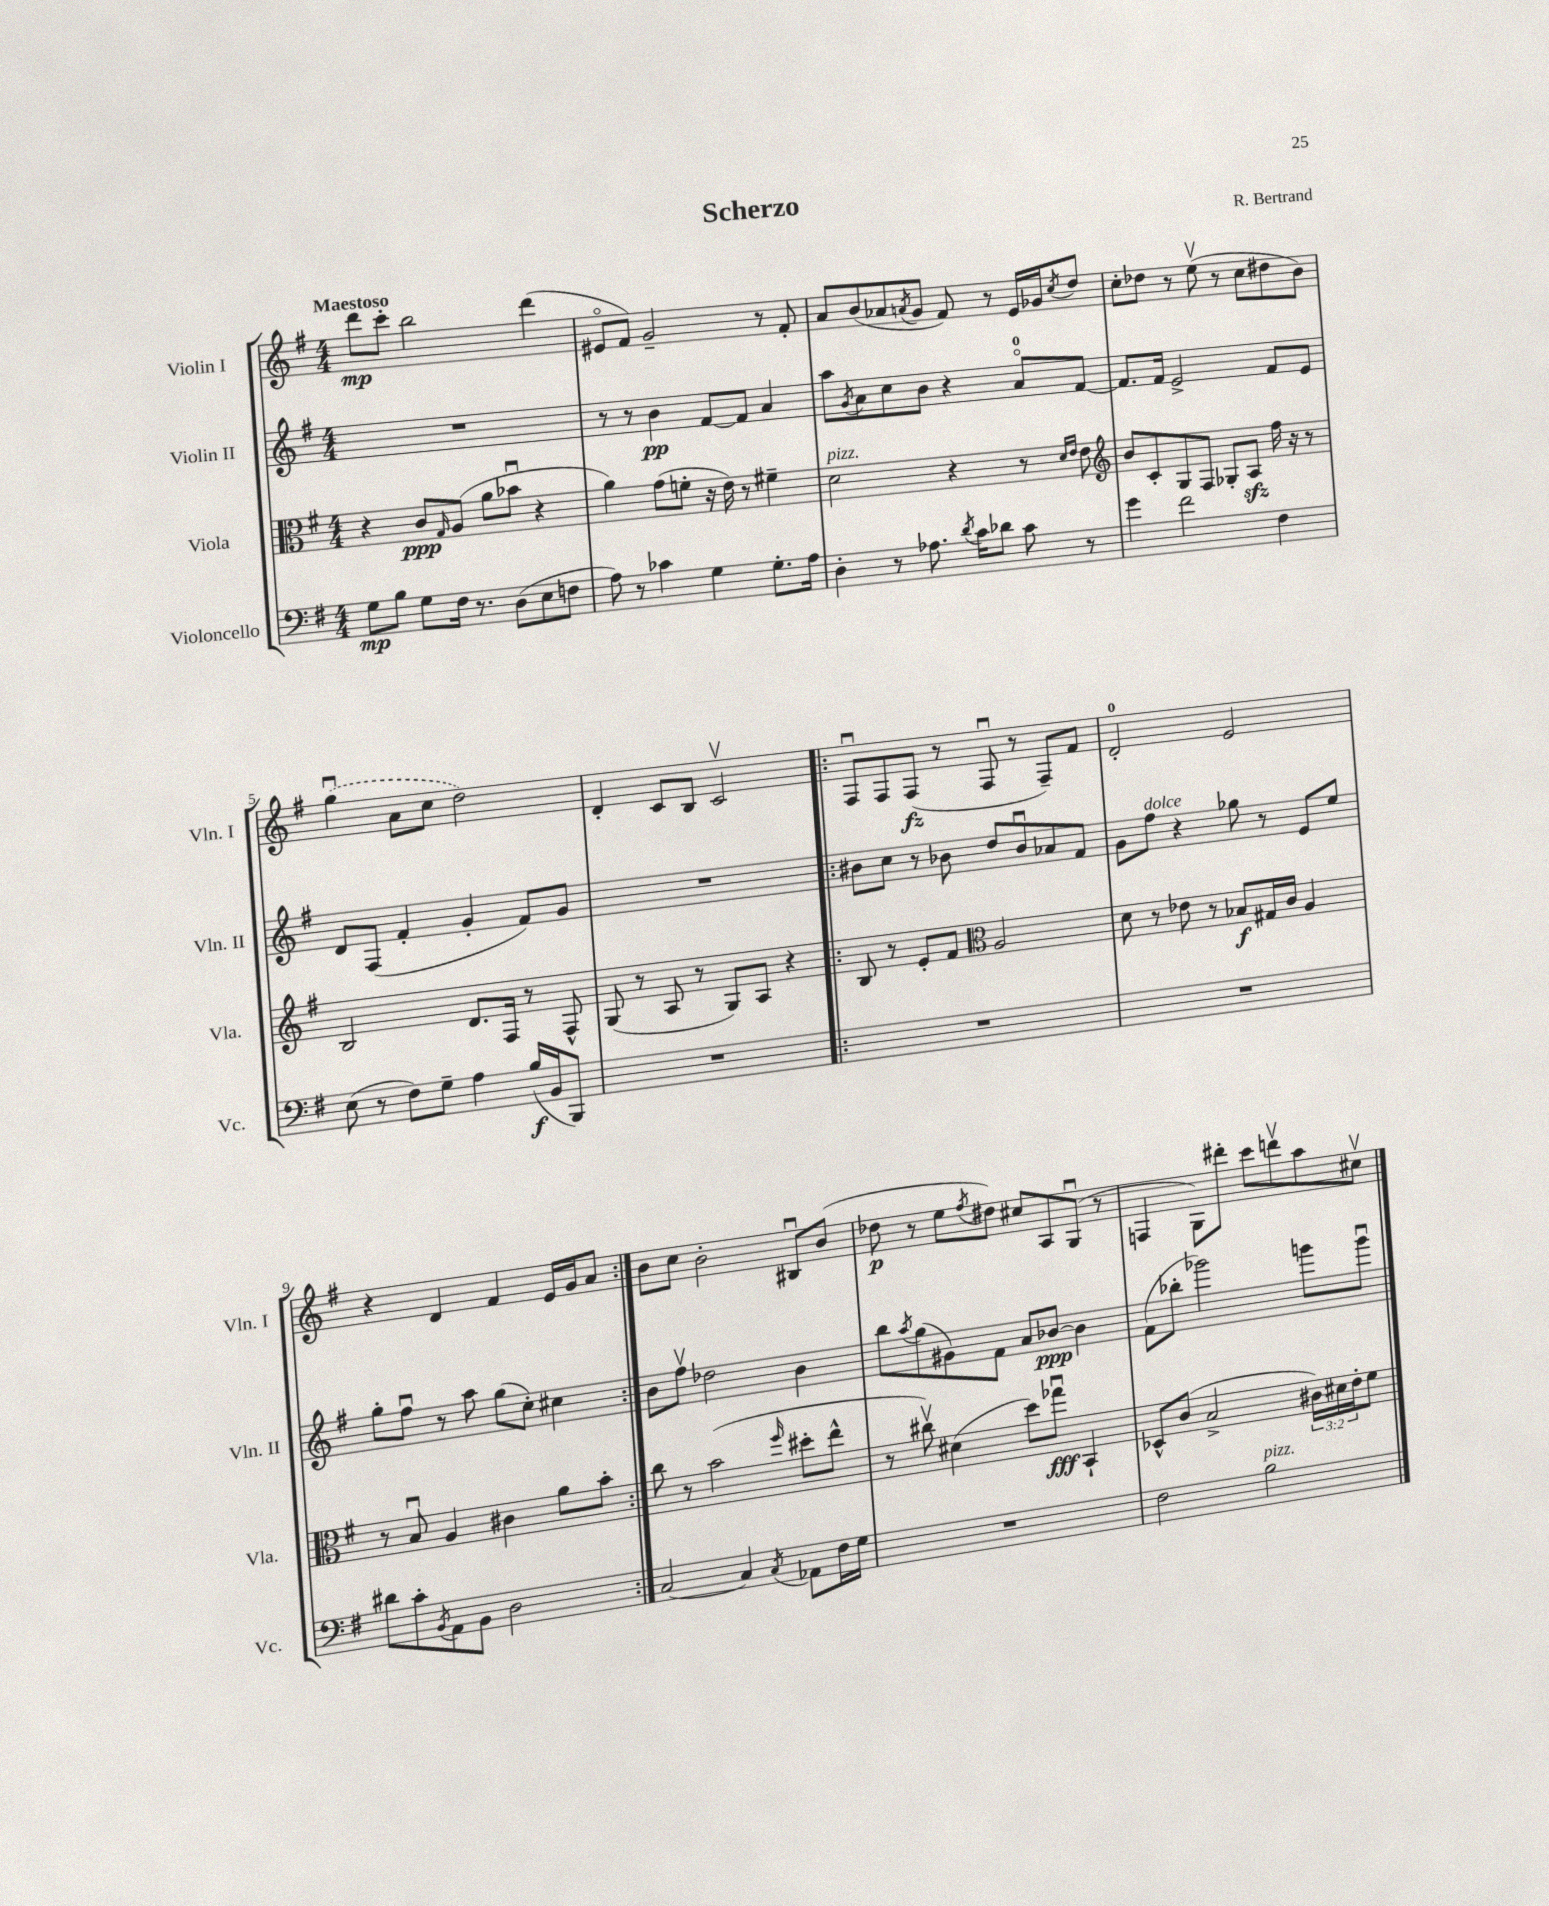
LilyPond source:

\header { title = "Scherzo" composer = "R. Bertrand" }
<<
\new StaffGroup <<
\new Staff = "s0" \with { instrumentName = "Violin I" shortInstrumentName = "Vln. I" } {
    \clef treble \key g \major \numericTimeSignature \time 4/4 \tempo "Maestoso"
    d'''8\mp c'''8-. b''2 d'''4( |
    eis'8\flageolet fis'8) g'2-- r8 fis'8-. |
    a'8 b'8( aes'8 \acciaccatura { a'8 } g'8 fis'8) r8 e'16 ges'16 \acciaccatura { c''8 } d''8 |
    c''8-. des''8 r8 e''8\upbow( r8 c''8 dis''8 b'8) |
    \once \slurDashed g''4\downbow( a'8 c''8 d''2) |
    d'4-. c'8 b8 c'2\upbow |
    \repeat volta 2 { fis8\downbow fis8 fis8\fz( r8 fis8\downbow r8 fis8--) fis'8 |
    d'2-0-. e'2 |
    r4 d'4 fis'4 e'16 g'16 a'8 | }
    b'8 c''8 b'2-. bis8\downbow b'8( |
    des''8\p r8 e''8 \acciaccatura { fis''8 } dis''8) cis''8 a8 g8\downbow( r8 |
    f4 g8) dis'''8-. c'''8 d'''8\upbow a''8 cis''8\upbow \bar "|." |
}
\new Staff = "s1" \with { instrumentName = "Violin II" shortInstrumentName = "Vln. II" } {
    \clef treble \key g \major \numericTimeSignature \time 4/4
    R1 |
    r8 r8 b'4\pp fis'8~ fis'8 a'4 |
    a''8 \acciaccatura { g'8 } a'8 c''8 b'8 r4 a'8-0\flageolet fis'8~ |
    fis'8. fis'16 e'2-> fis'8 e'8 |
    d'8 fis8( fis'4-. g'4-. fis'8) g'8 |
    R1 |
    \repeat volta 2 { bis'8 c''8 r8 bes'8 d''8 bes'8\downbow aes'8 fis'8 |
    g'8 fis''8^\markup { \italic "dolce" } r4 ges''8 r8 e'8 e''8 |
    g''8-. fis''8\downbow r8 a''8 g''8( c''8-.) cis''4 | }
    b'8 fis''8\upbow des''2 b'4 |
    b''8 \acciaccatura { a''8 } g''8( gis'8) fis'8 a'8 bes'8~\ppp bes'4 |
    fis'8( bes''8-. ges'''2) g'''8 g'''8\downbow \bar "|." |
}
\new Staff = "s2" \with { instrumentName = "Viola" shortInstrumentName = "Vla." } {
    \clef alto \key g \major \numericTimeSignature \time 4/4 \override Staff.TupletNumber.text = #tuplet-number::calc-fraction-text
    r4 c'8\ppp \grace { g16 } a8( a'8 bes'8\downbow r4 |
    a'4) g'8( f'8-. r16 e'16) r8 fis'4-- |
    d'2^\markup { \italic "pizz." } r4 r8 \grace { d'16 e'16 } e'8 |
    \clef treble b'8 c'8-. g8 fis8 ges8-. a8\sfz fis''16 r16 r8 |
    b2 d'8. fis16 r8 fis8-^ |
    g8( r8 a8 r8 g8) a8 r4 |
    \repeat volta 2 { b8 r8 e'8-. fis'8 \clef alto a2 |
    d'8 r8 ees'8 r8 bes8\f gis16 c'16 a4 |
    r8 b8\downbow a4 cis'4 a'8 b'8-. | }
    c''8 r8 b'2( \grace { fis''16 } dis''8-. e''8-^ |
    r8 cis''8\upbow) dis'4( d''8) ges''8\downbow\fff b,4-! |
    des8-^ c'8( b2-> \tuplet 3/2 { cis'16) dis'16 e'16-. } fis'8 \bar "|." |
}
\new Staff = "s3" \with { instrumentName = "Violoncello" shortInstrumentName = "Vc." } {
    \clef bass \key g \major \numericTimeSignature \time 4/4
    g8\mp b8 g8 fis16 r8. d8( e8 f8 |
    a8) r8 ces'4 g4 g8.-. a16 |
    d4-. r8 aes8. \acciaccatura { d'8 } c'16 des'8 c'8 r8 |
    g'4 fis'2 fis4 |
    e8( r8 fis8) g8-- a4 b16\f( b,16 b,,8) |
    R1 |
    \repeat volta 2 { R1 |
    R1 |
    dis'8 c'8-. \acciaccatura { b,8 } a,8 b,8 d2 | }
    c2~ c4 \acciaccatura { c8 } aes,8 fis16 g16 |
    R1 |
    fis2 b2^\markup { \italic "pizz." } \bar "|." |
}
>>
>>
